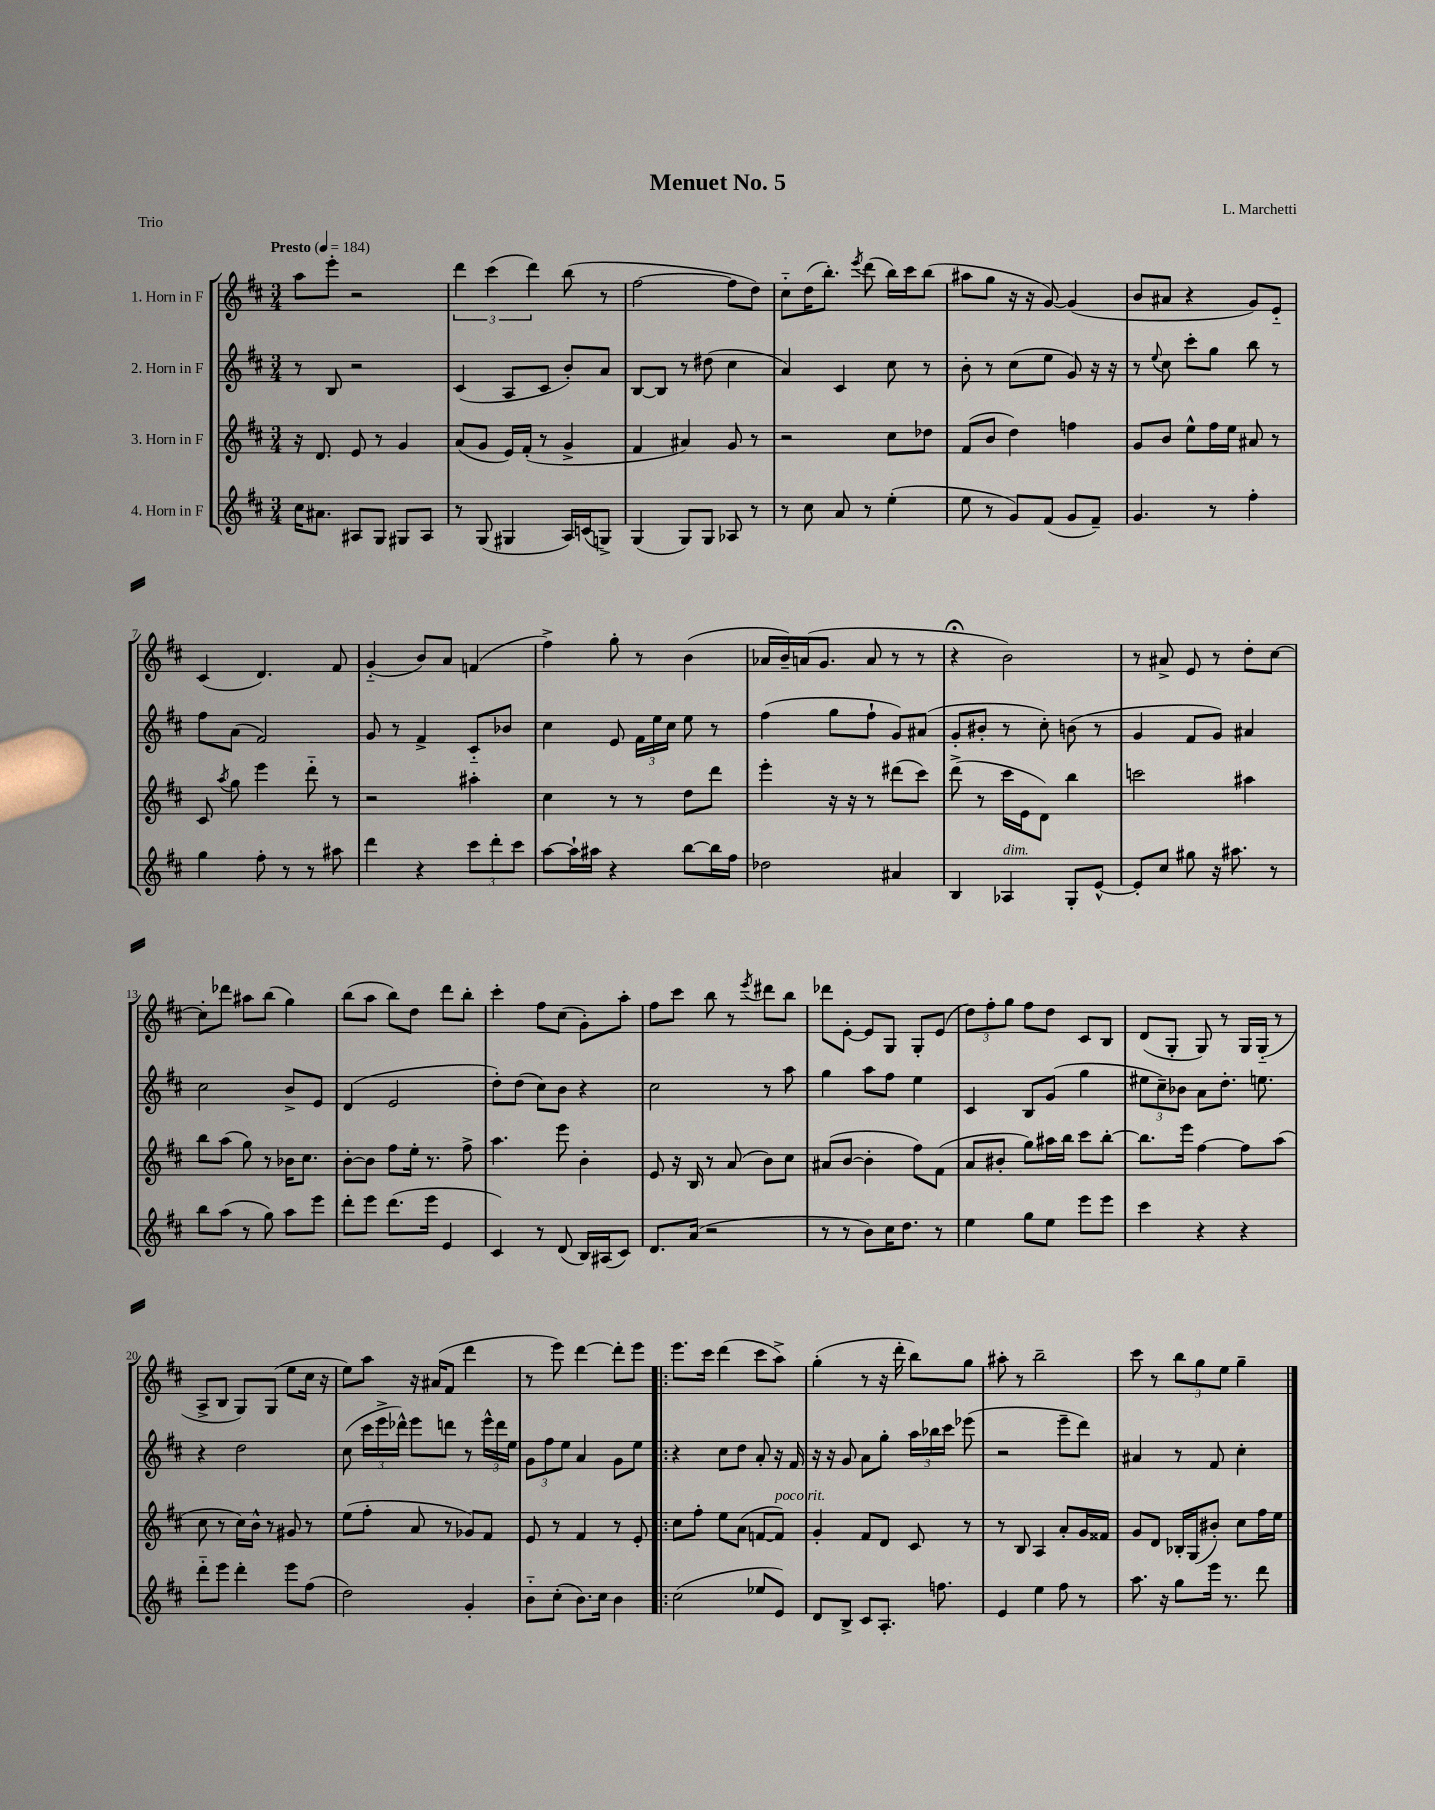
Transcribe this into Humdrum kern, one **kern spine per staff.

**kern	**kern	**kern	**kern
*part4	*part3	*part2	*part1
*staff4	*staff3	*staff2	*staff1
*I"4. Horn in F	*I"3. Horn in F	*I"2. Horn in F	*I"1. Horn in F
*clefG2	*clefG2	*clefG2	*clefG2
*k[f#c#]	*k[f#c#]	*k[f#c#]	*k[f#c#]
*M3/4	*M3/4	*M3/4	*M3/4
*MM184	*MM184	*MM184	*MM184
=1	=1	=1	=1
!	!	!	!LO:TX:a:B:t=Presto
16cc#\KL	16r	8r	8aa\L
8.a#X\J	8.d/	.	.
.	.	8B/	8eee'\J
8A#X/L	8e/	2r	2r
8G/J	8r	.	.
8G#X/L	4g/	.	.
8A#/J	.	.	.
=2	=2	=2	=2
8r	(8a/L	(4c#/	6ddd\
(8G/	8g/J	.	.
.	.	.	(6ccc#\
4G#X/	16e/LL)	8A/L	.
.	(16f#'/JJ	.	.
.	.	.	6ddd\)
.	8r	8c#/J	.
16A/LL)	4g^/	8b'/L)	(8bb\
(16cn/J	.	.	.
8Gn^/J)	.	8a/J	8r
=3	=3	=3	=3
(4G/	4f#/	[8B/L	[2ff#\
.	.	8B/J]	.
8G/L)	4a#X/)	8r	.
8G/J	.	(8dd#X\	.
8A-X/	8g/	4cc#\	8ff#\L]
8r	8r	.	8dd\J)
=4	=4	=4	=4
8r	2r	4a/)	8cc#\L
8cc#\	.	.	(16dd\K
.	.	.	8.bb'\J)
8a/	.	4c#/	.
.	.	.	8qeee/
8r	.	.	(8ddd\
(4ee'\	8cc#\L	8cc#\	16bb\LL)
.	.	.	16ccc#\J
.	8dd-X\J	8r	(8bb\J
=5	=5	=5	=5
8ee\	(8f#/L	8b'\	8aa#X\L
8r	8b/J	8r	8gg\J
8g/L)	4dd\)	(8cc#\L	16r
.	.	.	16r
(8f#/J	.	8ee\J	[8g/)
8g/L	4ffn\	8g/)	(4g/]
8f#~/J)	.	16r	.
.	.	16r	.
=6	=6	=6	=6
4.g/	8g/L	8r	8b/L
.	.	8qqee/	.
.	8b/J	8cc#\	8a#X/J
.	8ee^^\L	8ccc#'\L	4r
8r	16ff#\L	8gg\J	.
.	16ee\JJ	.	.
4ff#'\	8a#X/	8bb\	8g/L)
.	8r	8r	8e/J
!!LO:LB:g=z
=7	=7	=7	=7
4gg\	8c#/	8ff#\L	(4c#/
.	8qaa/	.	.
.	8gg\	(8a\J	.
8ff#'\	4eee\	2f#/)	4.d/)
8r	.	.	.
8r	8ddd\	.	.
8aa#X\	8r	.	8f#/
=8	=8	=8	=8
4ddd\	2r	8g/	(4g/
.	.	8r	.
4r	.	4f#^/	8b/L)
.	.	.	8a/J
12ccc#\L	4aa#X'\	8c#/L	(4fn/
12ddd'\	.	.	.
.	.	8b-X/J	.
12ccc#\J	.	.	.
=9	=9	=9	=9
[8aa\L	4cc#\	4cc#\	4ff#^\)
16aa`\L]	.	.	.
16aa#X\JJ	.	.	.
4r	8r	8e/	8gg'\
.	8r	24f#\LL	8r
.	.	24ee\	.
.	.	24cc#\JJ	.
[8bb\L	8dd\L	8ee\	(4b\
16bb\L]	8ddd\J	8r	.
16ff#\JJ	.	.	.
=10	=10	=10	=10
2dd-X\	4eee'\	(4ff#\	16a-X/LL
.	.	.	16b~/)
.	.	.	(16an/J
.	.	.	8.g/J
.	16r	8gg\L	.
.	16r	.	.
.	8r	8ff#`\J	8a/
4a#X/	(8ddd#X\L	8g/L)	8r
.	8ccc#\J)	(8a#X/J	8r
=11	=11	=11	=11
4B/	(8ddd^\	8g'/L	4r;<
.	8r	8b#X'/J	.
!LO:TX:a:i:t=dim.	!	!	!
4A-X/	16ccc#\LL	8r	2b\)
.	16e\J	.	.
.	8d\J)	8cc#'\)	.
8G'/L	4bb\	(8bn\	.
[8e^^/J	.	8r	.
=12	=12	=12	=12
8e'/L]	2cccn\	4g/	8r
8cc#/J	.	.	8a#X^/
8gg#X\	.	8f#/L	8e/
16r	.	8g/J)	8r
8.aa#X\	.	.	.
.	4aa#X\	4a#X/	8dd'\L
8r	.	.	[8cc#\J
!!LO:LB:g=z
=13	=13	=13	=13
8bb\L	8bb\L	2cc#\	8cc#'\L]
(8aa\J	(8aa\J	.	8ddd-X\J
8r	8gg\)	.	8aa#X\L
8gg\)	8r	.	(8bb\J
8aa\L	16b-X\KL	8b^/L	4gg\)
.	8.cc#\J	.	.
8eee\J	.	8e/J	.
=14	=14	=14	=14
8ddd'\L	[8b'\L	(4d/	(8bb\L
8eee\J	8b\J]	.	8aa\J
(8.ddd\L	8ff#\L	2e/	8bb\L)
.	16ee'\Jk	.	8dd\J
16eee\Jk	8.r	.	.
4e/	.	.	8ddd\L
.	8ff#^\	.	8bb'\J
=15	=15	=15	=15
4c#/)	4.aa\	8dd'\L)	4ccc#'\
.	.	(8dd\J	.
8r	.	8cc#\L)	8ff#\L
(8d/	8eee\	8b\J	(8cc#\J
16B/LL)	4b'\	4r	8g'\L)
(16A#X/J	.	.	.
8c#/J)	.	.	8aa'\J
=16	=16	=16	=16
8.d/L	8e/	2cc#\	8ff#\L
.	16r	.	8ccc#\J
(16a/Jk	16B/	.	.
2r	8r	.	8bb\
.	(8a/	.	8r
.	.	.	8qeee/
.	8b\L)	8r	8ddd#X\L
.	8cc#\J	8aa\	8bb\J
=17	=17	=17	=17
8r	(8a#X/L	4gg\	8ddd-X\L
8r	[8b/J	.	[8e'\J
8b\L)	4b'\]	8aa\L	8e/L]
16cc#\K	.	8ff#\J	8G/J
8.dd\J	.	.	.
.	8ff#\L)	4ee\	8G'/L
8r	(8f#\J	.	(8e/J
=18	=18	=18	=18
4ee\	8a/L	4c#/	12dd\L)
.	.	.	12ff#'\
.	8b#X'/J	.	.
.	.	.	12gg\J
8gg\L	8gg\L)	8B/L	8ff#\L
8ee\J	16aa#X\L	(8g/J	8dd\J
.	16bb\JJ	.	.
8eee\L	8ccc#\L	4gg\	8c#/L
8eee\J	[8bb'\J	.	8B/J
=19	=19	=19	=19
4ccc#\	8.bb\L]	12ee#X\L	(8d/L
.	.	12cc#~\)	.
.	.	.	8G'/J
.	.	12b-X\J	.
.	16eee\Jk	.	.
4r	[4ff#\	8a\L	8G/)
.	.	8.dd'\J	8r
4r	8ff#\L]	.	16G/LL
.	.	8.een\	(16G/JJ
.	(8aa\J	.	8r
!!LO:LB:g=z
=20	=20	=20	=20
8ddd\L	8cc#\	4r	8A^/L
8eee\J	8r	.	8B/J
4ddd'\	16cc#\LL)	2dd\	8G/L)
.	16b^^\JJ	.	.
.	8r	.	(8G/J
8eee\L	8g#X/	.	8ee\L
(8ff#\J	8r	.	16cc#\Jk
.	.	.	16r
=21	=21	=21	=21
2dd\)	(8ee\L	(8cc#\	8ee\L)
.	8ff#'\J	24ccc#\LL	8aa\J
.	.	24eee^\	.
.	.	24ddd-X^^\JJ)	.
.	8a/	8eee\L	16r
.	.	.	(16a#X/KL
.	8r	8dddn\J	8f#/J
4g'/	8g-X/L)	8r	4ddd\
.	8f#/J	24eee^^\LL	.
.	.	24ddd\	.
.	.	24ee\JJ	.
=22	=22	=22	=22
8b\L	8e/	12g\L	8r
.	.	12ff#\	.
(8cc#'\J	8r	.	8eee\)
.	.	12ee\J	.
8.b\L)	4f#/	4a/	[4ddd\
16cc#\Jk	.	.	.
4b\	8r	8g\L	8ddd'\L]
.	8e'/	8ee\J	8eee\J
=23!|:	=23!|:	=23!|:	=23!|:
(2cc#\	8cc#\L	4r	8.eee\L
.	8ff#'\J	.	.
.	.	.	16ccc#\Jk
.	8ee\L	8cc#\L	(4ddd\
.	(8a\J	8dd\J	.
8ee-X/L	[8fn/L	8a'/	8ccc#\L
!	!LO:TX:a:i:t=poco rit.	!	!
8e/J)	8f/J])	16r	8aa^\J)
.	.	16f#/	.
=24	=24	=24	=24
8d/L	4g'/	16r	(4gg'\
.	.	16r	.
8B^/J	.	8g/	.
8c#/L	8f#/L	8a\L	8r
8.A'/J	8d/J	8gg'\J	16r
.	.	.	16ddd'\
.	8c#/	24aa\LL	8bb\L)
.	.	24bb-X\	.
8.ffn\	.	.	.
.	.	24ccc#\JJ	.
.	8r	(8eee-X\	8gg\J
=25	=25	=25	=25
4e/	8r	2r	8aa#X'\
.	8B/	.	8r
4ee\	4A/	.	2bb~\
8ff#\	8a'/L	8eee~\L	.
8r	16g/L	8ddd\J)	.
.	16f##X/JJ	.	.
=26	=26	=26	=26
8.aa\	8g/L	4a#X/	8ccc#\
.	8d/J	.	8r
16r	.	.	.
8gg\L	16B-X'/LL	8r	12bb\L
.	(16G/J	.	.
.	.	.	12gg\
16eee\Jk	8b#X'/J)	8f#/	.
.	.	.	12ee\J
8.r	.	.	.
.	8cc#\L	4cc#'\	4gg~\
8ddd\	16ff#\L	.	.
.	16ee\JJ	.	.
==	==	==	==
*-	*-	*-	*-
